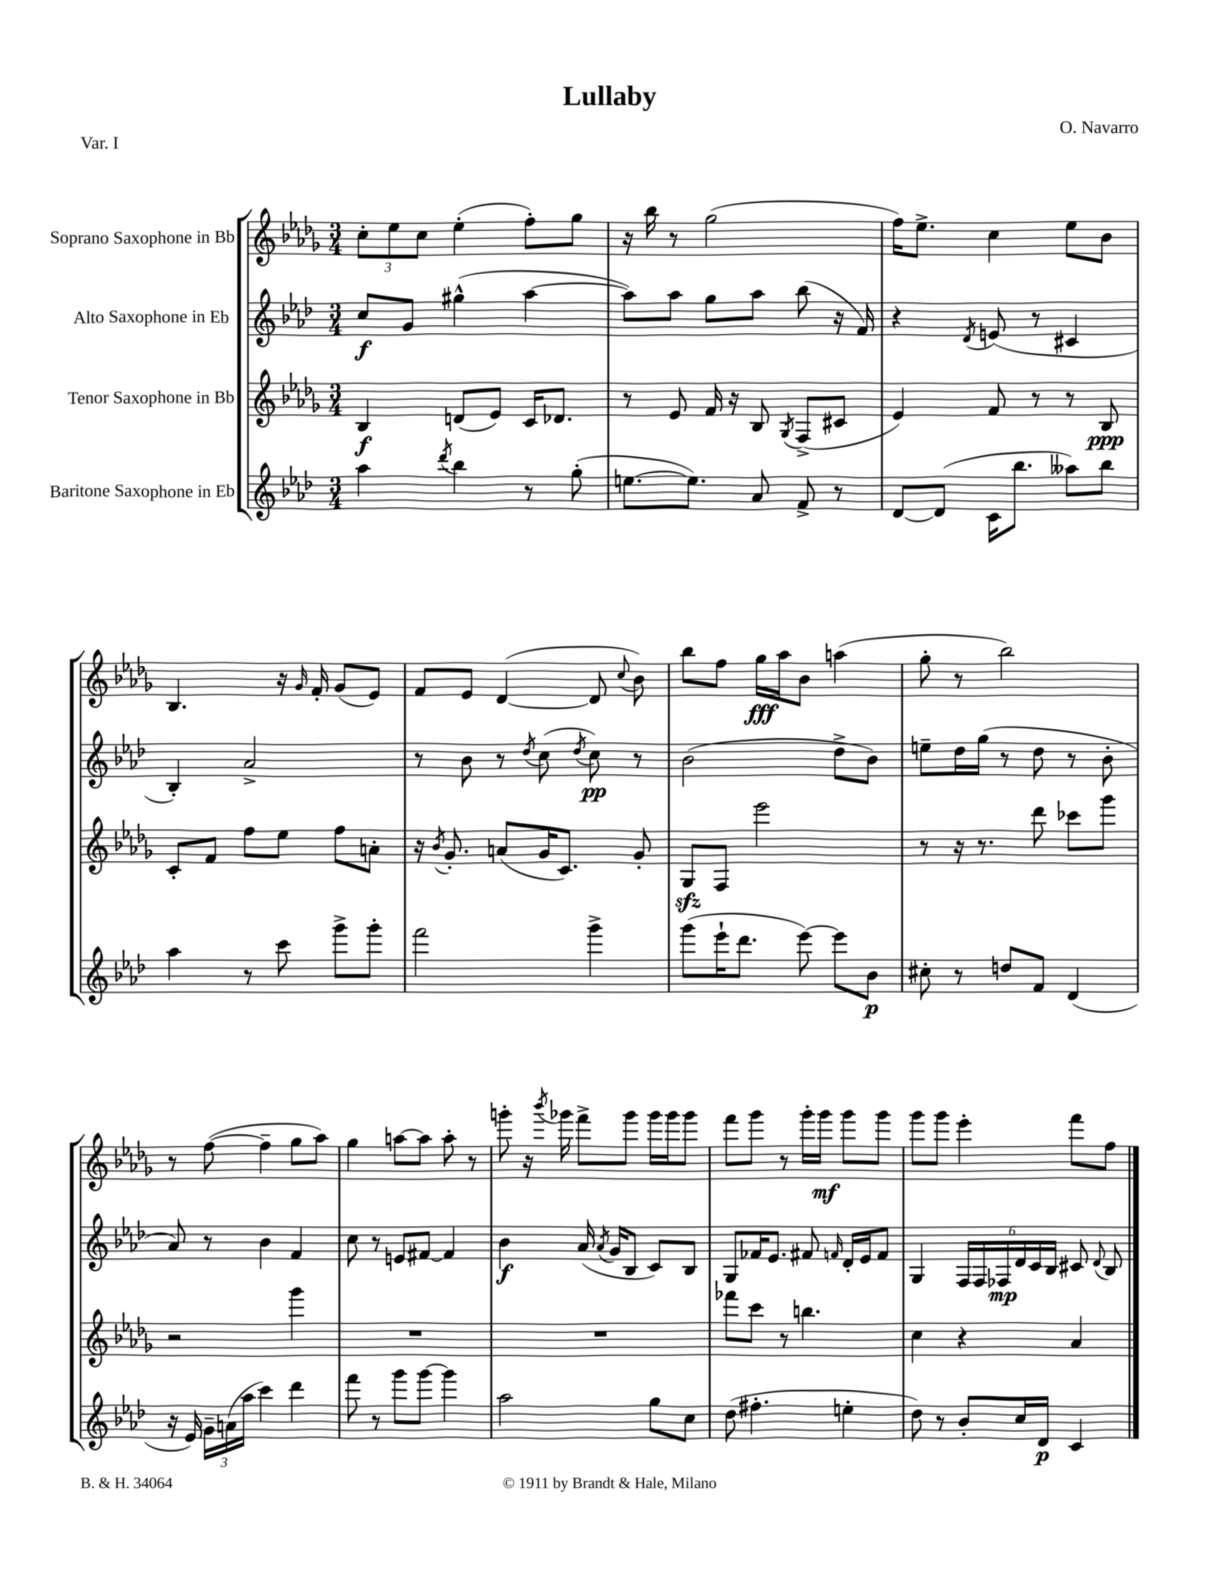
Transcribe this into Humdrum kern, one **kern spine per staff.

**kern	**kern	**kern	**kern
*staff4	*staff3	*staff2	*staff1
*clefG2	*clefG2	*clefG2	*clefG2
*k[b-e-a-d-]	*k[b-e-a-d-g-]	*k[b-e-a-d-]	*k[b-e-a-d-g-]
*M3/4	*M3/4	*M3/4	*M3/4
4aa-	4B-	8cc	12cc'
.	.	.	12ee-
.	.	8g	.
.	.	.	12cc
8qddd-	.	.	.
4bb-	(8d	(4gg#^^	(4ee-'
.	8e-)	.	.
8r	16c	[4aa-	8ff')
.	8.d-	.	.
(8gg'	.	.	8gg-
=	=	=	=
[8.ee	8r	8aa-])	16r
.	.	.	16bb-
.	8e-	8aa-	8r
8.ee])	.	.	.
.	16f	8gg	(2gg-
.	16r	.	.
8a-	8B-	8aa-	.
.	8qG-	.	.
8f^	(8F^	(8bb-	.
8r	8c#	16r	.
.	.	16f)	.
=	=	=	=
[8d-	4e-)	4r	16ff)
.	.	.	8.ee-^
(8d-]	.	.	.
.	.	8qd-	.
16c	8f	(8e	4cc
8.bb-	.	.	.
.	8r	8r	.
8aa--)	8r	4c#	8ee-
8bb-	8B-	.	8b-
=	=	=	=
4aa-	8c'	4B-')	4.B-
.	8f	.	.
8r	8ff	2a-^	.
8ccc	8ee-	.	16r
.	.	.	16qqg-
.	.	.	16f'
8ggg^	8ff	.	(8g-
8ggg'	8a'	.	8e-)
=	=	=	=
2fff	16r	8r	8f
.	8qb-	.	.
.	8.g-'	.	.
.	.	8b-	8e-
.	(8a	8r	([4d-
.	.	8qdd-	.
.	16g-	(8cc	.
.	8.c)	.	.
.	.	8qdd-	.
4ggg^	.	8cc)	8d-]
.	.	.	8qqcc
.	8g-'	8r	8b-)
=	=	=	=
(8ggg	8G-	(2b-	8bb-
16eee-`	8F	.	8ff
8.ddd-	.	.	.
.	2eee-	.	16gg-
.	.	.	16aa-
[8eee-)	.	.	8b-
8eee-]	.	8dd-^	(4aa
8b-	.	8b-)	.
=	=	=	=
8cc#'	8r	8ee~	8gg-'
8r	16r	16dd-	8r
.	8.r	(16gg	.
8dd	.	8r	2bb-)
8f	8ddd-	8dd-	.
(4d-	8ccc-	8r	.
.	8ggg-	8b-'	.
=	=	=	=
16r	2r	8a-)	8r
16e-)	.	.	.
24g~	.	8r	([8ff
(24a	.	.	.
24aa-	.	.	.
4ccc)	.	4b-	4ff~]
4ddd-	4ggg-	4f	8gg-
.	.	.	8aa-)
=	=	=	=
8fff	2.r	8cc	4gg-
8r	.	8r	.
8ggg	.	8e	[8aa
[8ggg	.	[8f#	8aa]
4ggg]	.	4f#]	8aa'
.	.	.	8r
=	=	=	=
2aa-	2.r	4b-	8ggg'
.	.	.	16r
.	.	.	8qbbb-
.	.	.	16ggg-
.	.	(16a-	8fff^
.	.	8qa-	.
.	.	16g	.
.	.	8B-	8ggg-
8gg	.	8c)	16ggg-
.	.	.	16ggg-
8cc	.	8B-	8ggg-
=	=	=	=
(8dd-	8fff-	8G	8fff
4.ff#'	8ccc	16f-	8ggg-
.	.	8.e-	.
.	8r	.	8r
.	4.bb	8f#	16ggg-'
.	.	.	16ggg-
.	.	16qqf	.
4ee'	.	16d-'	8ggg-
.	.	16e-	.
.	.	8f	8ggg-
=	=	=	=
8dd-)	4cc	4G	8ggg-
8r	.	.	8ggg-
8b-'	4r	24F	4eee-'
.	.	24F	.
.	.	24F-	.
16cc	.	24d-	.
.	.	24c	.
16d-	.	.	.
.	.	24B-	.
4c	4a-	8c#	8fff
.	.	8qqd-	.
.	.	8B-	8ff
==	==	==	==
*-	*-	*-	*-
